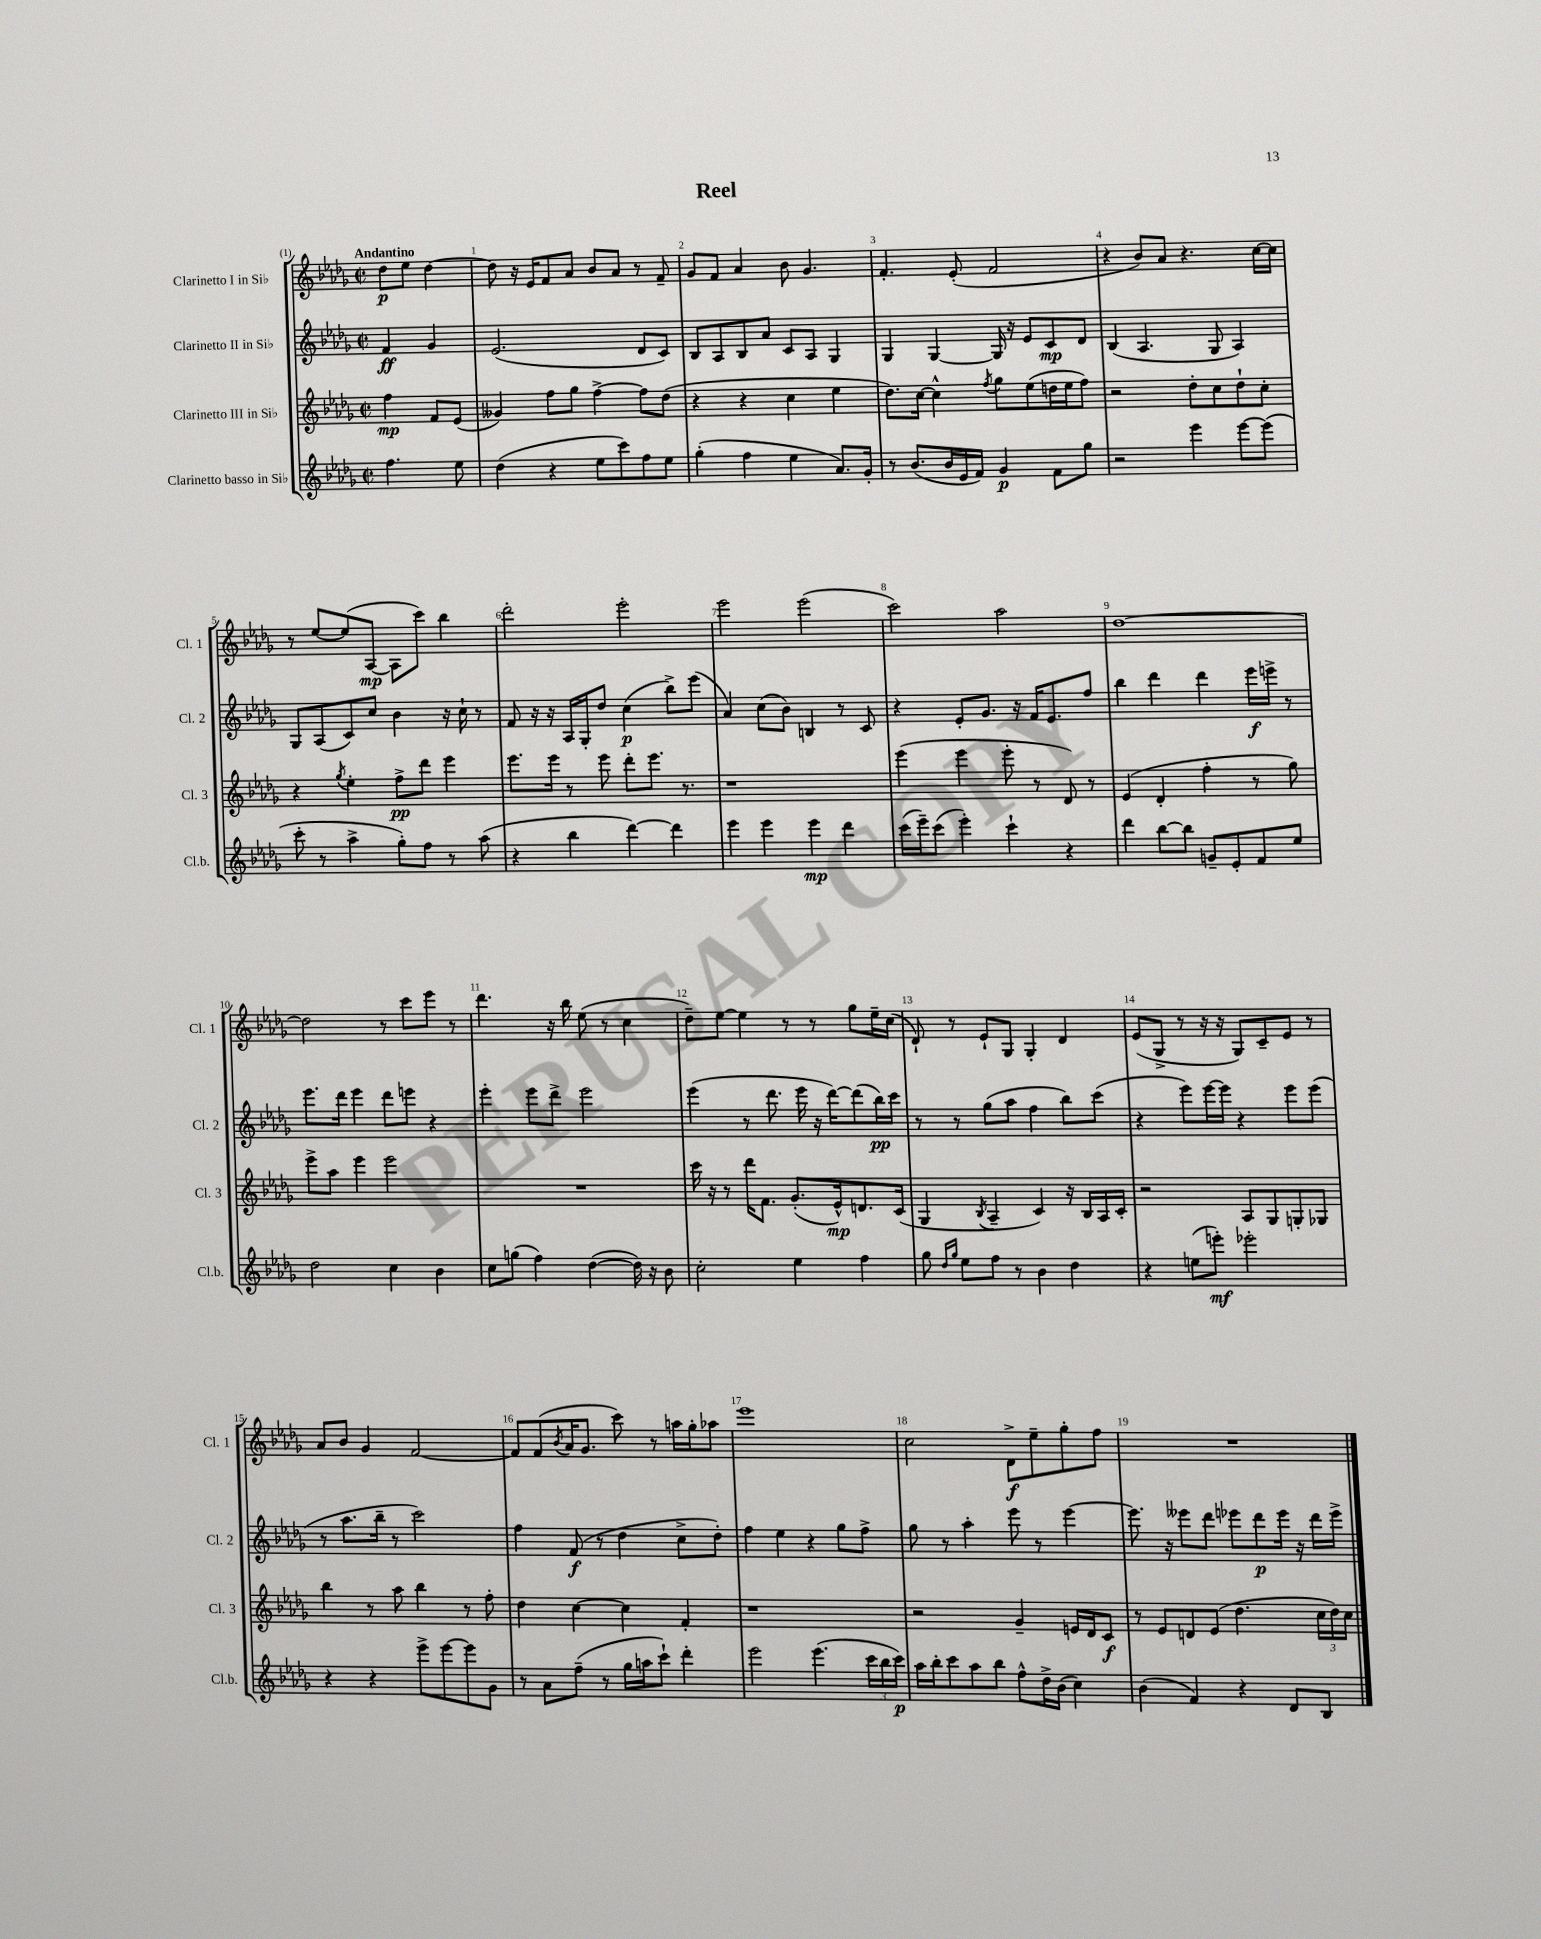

**kern	**kern	**kern	**kern
*staff4	*staff3	*staff2	*staff1
*clefG2	*clefG2	*clefG2	*clefG2
*k[b-e-a-d-g-]	*k[b-e-a-d-g-]	*k[b-e-a-d-g-]	*k[b-e-a-d-g-]
*M2/2	*M2/2	*M2/2	*M2/2
*met(c|)	*met(c|)	*met(c|)	*met(c|)
4.ff\	4ff\	4f/	8dd-\L
.	.	.	8ee-\J
.	8f/L	4g-/	[4dd-\
8ee-\	(8e-/J	.	.
=	=	=	=
(4dd-\	4g--/)	(2.e-/	8dd-\]
.	.	.	16r
.	.	.	16e-/LK
4r	8ff\L	.	8f/
.	8gg-\J	.	8a-/J
8ee-\L	[4ff^\	.	8b-/L
8ccc\)	.	.	8a-/J
8ff\	8ff\]L	8d-/L	8r
8ee-\J	(8dd-\J	8c/J)	8f~/
=	=	=	=
(4gg-'\	4r	8B-/L	8g-/L
.	.	8A-/	8f/J
4ff\	4r	8B-/	4a-/
.	.	8a-/J	.
4ee-\	4cc\	8c/L	8b-\
.	.	8A-/J	4.g-/
8.a-/L)	4ee-\	4G-/	.
16g-'/Jk	.	.	.
=	=	=	=
8r	8.dd-\L)	4G-/	4.f'/
(8.b-/L	.	.	.
.	[16cc\Jk	.	.
.	4cc^^\]	[4G-/	.
16b-/L	.	.	.
16e-/	.	.	(8e-'/
16f/JJ)	.	.	.
.	8qff/	.	.
4g-/	8gg-\L	16G-/]	2f/
.	.	16r	.
.	(8ee-\	8e-/L	.
8f\L	16dd\L	8c/	.
.	16ee-\J	.	.
8gg-\J	8ff\J)	8d-/J	.
=	=	=	=
2r	2r	(4B-/	4r
.	.	4.A-/	8b-/L)
.	.	.	8a-/J
4eee-\	8dd-'\L	.	4.r
.	8cc\	8G-/	.
[8eee-\L	8dd-`\	4A-/)	.
(8eee-\]J	8cc'\J	.	[16cc\LL
.	.	.	16cc\]JJ
=	=	=	=
8ccc'\	4r	8G-/L	8r
8r	.	(8A-/	[8ee-/L
.	8qgg-/	.	.
4aa-^\	4ee-'\	8c/)	(8ee-/]
.	.	8cc/J	[8A-/J
8gg-'\L)	8ff^\L	4b-\	8A-\]L
8ff\J	8ddd-\J	.	8ccc\J)
8r	4eee-\	16r	4bb-\
.	.	16cc`\	.
(8aa-\	.	8r	.
=	=	=	=
4r	8.eee-\L	8f/	2ddd-'\
.	.	16r	.
.	16eee-\Jk	16r	.
4bb-\	8r	16A-/LL	.
.	.	16G-'/J	.
.	8eee-\	8dd-/J	.
[4ddd-\)	8ddd-'\L	(4cc\	2eee-'\
.	8.eee-\J	.	.
4ddd-\]	.	8bb-^\L)	.
.	8.r	.	.
.	.	(8eee-\J	.
=	=	=	=
4eee-\	1r	4a-/)	2eee-\
4eee-\	.	(8cc\L	.
.	.	8b-\J)	.
4eee-\	.	4B/	(2eee-\
4ddd-\	.	8r	.
.	.	8c/	.
=	=	=	=
(16ccc\LL	(4eee-\	4r	2ccc\)
16eee-~\J)	.	.	.
(8ccc\J	.	.	.
4eee-'\)	4eee-\	8e-'/L	.
.	.	8.g-/J	.
4ccc`\	8eee-'\	.	2aa-\
.	.	16r	.
.	8r	16f/LK	.
.	.	8.e-/	.
4r	8d-/)	.	.
.	8r	8ff/J	.
=	=	=	=
4ddd-\	(4e-/	4bb-\	[1dd-
[8bb-\L	4d-'/	4ddd-\	.
8bb-\]J	.	.	.
8g~/L	4ff'\	4ddd-\	.
8e-'/	.	.	.
8f/	8r	16eee-\LL	.
.	.	16eee^\JJ	.
8ee-/J	8gg-\)	8r	.
=	=	=	=
2dd-\	8eee-^\L	8.eee-\L	2dd-\]
.	8aa-\J	.	.
.	.	16ddd-\Jk	.
.	4eee-\	4eee-\	.
4cc\	2eee-\	8ddd-\L	8r
.	.	8eee\J	8ccc\L
4b-\	.	4r	8eee-\J
.	.	.	8r
=	=	=	=
8cc\L	1r	4eee-'\	4.ddd-\
(8gg\J	.	.	.
4ff\)	.	8eee-\L	.
.	.	8ddd-^\J	16r
.	.	.	16bb-\
([4dd-\	.	2eee-\	(8ee-\
.	.	.	8r
16dd-\])	.	.	4cc\
16r	.	.	.
8b-\	.	.	.
=	=	=	=
2cc'\	16ccc\	(4eee-\	8dd-~\L)
.	16r	.	.
.	8r	.	[8ee-\J
.	16ddd-\LK	8r	4ee-\]
.	8.f\J	.	.
.	.	8.ddd-\	.
4ee-\	(8.g-'/L	.	8r
.	.	16eee-\	.
.	.	16r	8r
.	16e-^^/k)	[16ddd-\LK)	.
4ff\	8.d/	(8ddd-\]	8gg-\L
.	.	16bb-\L)	16ee-~\L
.	(16c/Jk	16ccc\JJ	(16cc\JJ
=	=	=	=
8gg-\	4G-/	8r	8d-`/)
16qqdd-/LL	.	.	.
16qqgg-/JJ	.	.	.
8ee-\L	.	8r	8r
.	8qB-/	.	.
8ff\J	4A-~/	(8gg-\L	8e-`/L
8r	.	8aa-\J	8G-/J
4b-\	4c/)	4ff\	4G-'/
4dd-\	16r	8bb-\L)	4d-/
.	16B-/LL	.	.
.	16A-/	(8ccc\J	.
.	16c'/JJ	.	.
=	=	=	=
4r	2r	4r	(8e-/L
.	.	.	8G-^/J
(8ee\L	.	8eee-\L)	8r
8eee'\J)	.	[16eee-\L	16r
.	.	16eee-\]JJ	16r
2eee-'\	8A-/L	4r	8G-/L)
.	8G-/	.	8c~/
.	8G'/	8eee-\L	8e-/J
.	8G-/J	(8eee-\J	8r
=	=	=	=
4r	4bb-\	8r	8a-/L
.	.	8.aa-\L	8b-/J
4r	8r	.	4g-/
.	.	16bb-~\Jk	.
.	8aa-\	8r	.
8eee-^\L	4bb-\	2ccc\)	[2f/
[8eee-\	.	.	.
8eee-\]	8r	.	.
8g-\J	8ff'\	.	.
=	=	=	=
8r	4dd-\	4ff\	8f/]L
8a-\L	.	.	(8f/
.	.	.	8qb-/
(8ff~\J	[4cc\	(8f/	16a-/K
.	.	.	8.g-/J
8r	.	8r	.
16gg-\LL	4cc\]	4dd-\	8ccc\)
16aa\J	.	.	.
8ccc`\J)	.	.	8r
4ddd-'\	4f'/	8cc^\L	16aa\LL
.	.	.	16gg-'\J
.	.	8dd-'\J)	8aa-\J
=	=	=	=
2eee-\	1r	4ff\	1eee-
.	.	4ee-\	.
(4.eee-\	.	4r	.
.	.	8gg-\L	.
24ccc\LL	.	8ff^\J	.
24bb-\	.	.	.
24ccc\JJ)	.	.	.
=	=	=	=
16aa-\LL	2r	8gg-\	2cc\
16bb-'\J	.	.	.
8ccc\	.	8r	.
8aa-\	.	4aa-'\	.
8bb-\J	.	.	.
8ff^^\L	4g-~/	8eee-\	8d-^\L
16dd-^\L	.	8r	8ee-~\
(16b-\JJ	.	.	.
4cc\)	16e/LL	[4eee-\	8gg-'\
.	16d-/J	.	.
.	8c/J	.	8ff\J
=	=	=	=
(4b-\	8r	8.eee-\]	1r
.	8e-/L	.	.
.	.	16r	.
4f/)	8d/	8eee--\L	.
.	(8e-/J	8ddd-\J	.
4r	4.dd-\	8eee-\L	.
.	.	8ddd-\	.
8d-/L	.	16eee-\Jk	.
.	.	16r	.
8B-/J	24cc\LL	16ddd-\LL	.
.	24dd-\)	.	.
.	.	16eee-^\JJ	.
.	24cc\JJ	.	.
==	==	==	==
*-	*-	*-	*-
